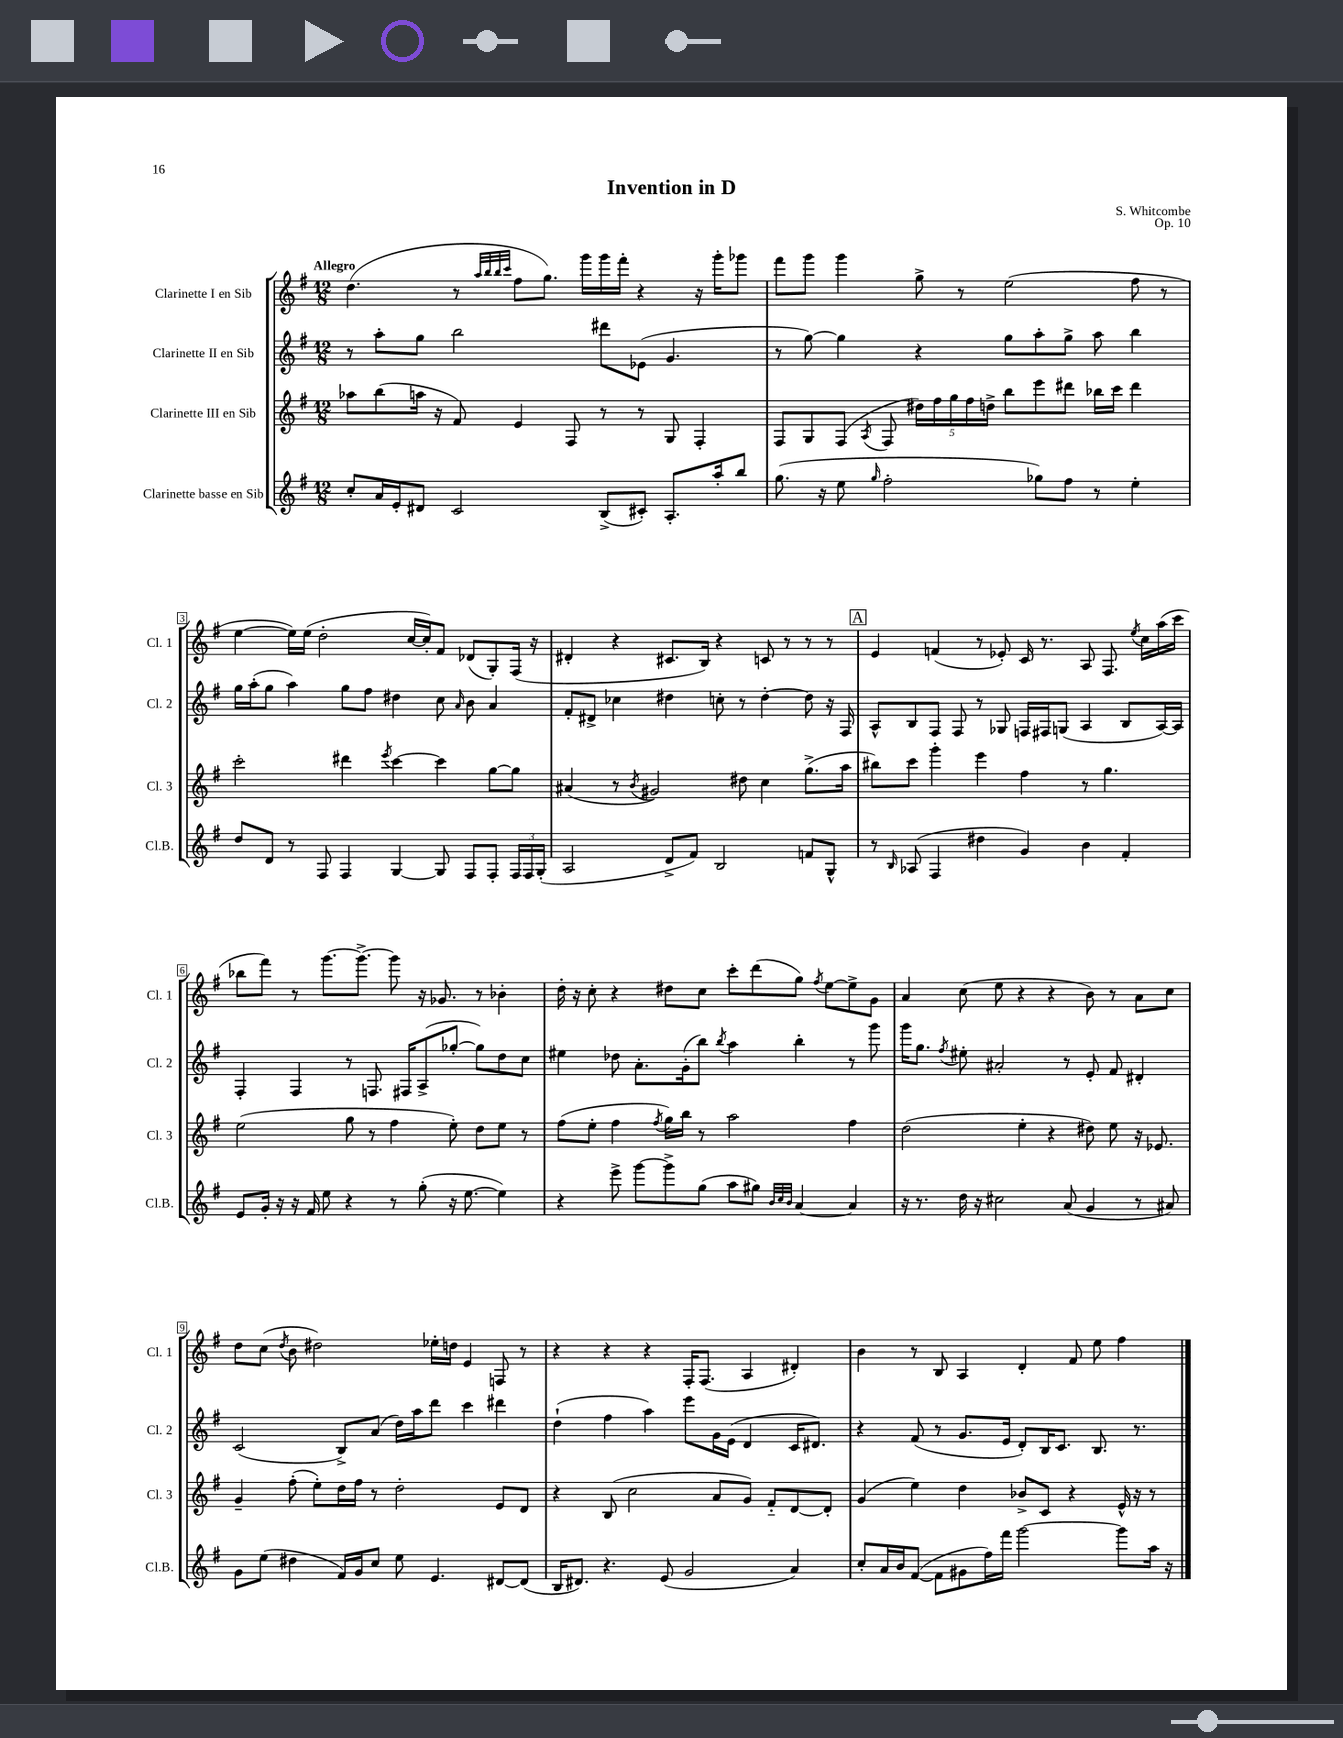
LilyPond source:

\header { title = "Invention in D" composer = "S. Whitcombe" opus = "Op. 10" }
<<
\new StaffGroup <<
\new Staff = "s0" \with { instrumentName = "Clarinette I en Sib" shortInstrumentName = "Cl. 1" } {
    \clef treble \key g \major \numericTimeSignature \time 12/8 \tempo "Allegro"
    \autoBeamOff d''4.( r8 \grace { a''32[ b''32 b''32 c'''32] } fis''8[ g''8.]) g'''16[ g'''16 fis'''16]-. r4 r16 g'''16[-. ges'''8] |
    fis'''8[ g'''8] g'''4 g''8-> r8 e''2( fis''8 r8 |
    e''4~ e''16[) e''16]( d''2-. c''16[~ c''16-.) fis'8] des'8[( g8-.) fis16]( r16 |
    dis'4-. r4 cis'8.[ b16]) r4 c'8 r8 r8 r8 |
    \mark \markup { \box "A" } e'4 f'4( r8 ees'8-.) c'16 r8. a8 fis8. \acciaccatura { e''8 } c''16[ a''16( c'''16] |
    bes''8[ fis'''8]) r8 g'''8.[~ g'''8.]~-> g'''8 r16 ges'8. r8 bes'4-. |
    d''16-. r16 c''8-. r4 dis''8[ c''8] c'''8[-. d'''8( g''8]) \acciaccatura { fis''8 } e''8[~ e''8-> g'8] |
    a'4 c''8( e''8 r4 r4 b'8) r8 a'8[ c''8] |
    d''8[ c''8]( \acciaccatura { d''8 } b'8 dis''2) ees''16[-. d''16] e'4 f8 r8 |
    r4 r4 r4 fis16[-. fis8.]( a4 dis'4-.) |
    b'4 r8 b8 a4 d'4-. fis'8 e''8 fis''4 \bar "|." |
}
\new Staff = "s1" \with { instrumentName = "Clarinette II en Sib" shortInstrumentName = "Cl. 2" } {
    \clef treble \key g \major \numericTimeSignature \time 12/8
    \autoBeamOff r8 a''8[-. g''8] b''2 dis'''8[ ees'8]( g'4. |
    r8 g''8~) g''4 r4 g''8[ a''8-. g''8]-> a''8 b''4 |
    g''16[ a''16-.( g''8] a''4) g''8[ fis''8] dis''4 c''8 \grace { a'16 } b'8 a'4 |
    fis'8[-. dis'8]-> ces''4 dis''4 c''8-. r8 dis''4~-. dis''8 r16 fis16 |
    \mark \markup { \box "A" } a8[-^ b8 fis8] fis8 r8 ges8 f16[ fis16 g8]( a4 b8[ a16~) a16] |
    fis4-. fis4 r8 f8. fis16[ a8->( ges''8]~-. ges''8[) d''8 c''8] |
    eis''4 des''8 a'8.[-. g'16-.( b''8]) \acciaccatura { b''8 } a''4 b''4-. r8 g'''8 |
    g'''16[ g''8.] \acciaccatura { fis''8 } eis''8-. ais'2-. r8 e'8-. fis'8 dis'4-. |
    c'2( b8[->) a'8]( d''16[) a''16 d'''8] c'''4 dis'''4 |
    d''4-!( fis''4 a''4) e'''8[ g'16 e'16]( d'4 c'16[ dis'8.]) |
    r4 fis'8( r8 g'8.[ e'16] d'8[-.) b16 c'8.] b8. r8. \bar "|." |
}
\new Staff = "s2" \with { instrumentName = "Clarinette III en Sib" shortInstrumentName = "Cl. 3" } {
    \clef treble \key g \major \numericTimeSignature \time 12/8
    \autoBeamOff aes''8[ b''8( a''16] r16 fis'8) e'4 fis8 r8 r8 g8 fis4-. |
    fis8[ g8 fis8]( \acciaccatura { a8 } fis8 \tuplet 5/4 { dis''16[) fis''16 g''16 fis''16 d''16]-> } b''8[ e'''8 dis'''8] bes''16[ c'''16] dis'''4 |
    c'''2-. dis'''4 \acciaccatura { e'''8 } c'''4~ c'''4 g''8[~ g''8] |
    ais'4( r8 \acciaccatura { b'8 } gis'2) dis''8 c''4 g''8.[->( a''16] |
    \mark \markup { \box "A" } bis''8[) c'''8] g'''4-. e'''4 fis''4 r8 g''4. |
    e''2( g''8 r8 fis''4 e''8-.) d''8[ e''8] r8 |
    fis''8[( e''8]-. fis''4 \acciaccatura { fis''8 } g''16[) b''16] r8 a''2 fis''4 |
    d''2( e''4-. r4 dis''8) e''8 r16 ees'8. |
    g'4-- fis''8-.( e''8[-.) d''16 fis''16] r8 d''2-. e'8[ d'8] |
    r4 b8( c''2 a'8[ g'8]) fis'8[-_ d'8~ d'8]-. |
    g'4( e''4) d''4 bes'8[-> c'8] r4 e'16-^ r16 r8 \bar "|." |
}
\new Staff = "s3" \with { instrumentName = "Clarinette basse en Sib" shortInstrumentName = "Cl.B." } {
    \clef treble \key g \major \numericTimeSignature \time 12/8
    \autoBeamOff c''8[-. a'16 e'16-. dis'8] c'2 b8[->( cis'8]-.) a8.[-. a''16-. b''8] |
    g''8.( r16 e''8 \grace { g''16 } fis''2-. ges''8[) fis''8] r8 e''4-. |
    d''8[ d'8] r8 fis8 fis4 g4~ g8 fis8[ fis8]-. \tuplet 3/2 { fis16[ fis16 g16]-.( } |
    a2 d'8[-> fis'8]) b2 f'8[ g8]-^ |
    \mark \markup { \box "A" } r8 \grace { b16 } aes8( fis4 dis''4 g'4) b'4 fis'4-. |
    e'8[ g'16]-. r16 r16 fis'16 e''8 r4 r8 g''8-.( r16 e''8.~ e''4) |
    r4 e'''8-> g'''8[~ g'''8-> g''8]( a''8[ gis''8]) \grace { b'32[ c''32 b'32] } a'4~ a'4 |
    r16 r8. d''16 r16 cis''2 a'8( g'4 r8 ais'8) |
    g'8[ e''8]( dis''4 fis'16[) g'16 c''8] e''8 e'4. dis'8[~ dis'8]( |
    b16[ dis'8.]) r4. e'8( g'2 a'4) |
    c''8[-. a'16 b'16 fis'8]~( fis'8[ gis'8 fis''16) fis'''16] g'''2~ g'''8[ a''16] r16 \bar "|." |
}
>>
>>
